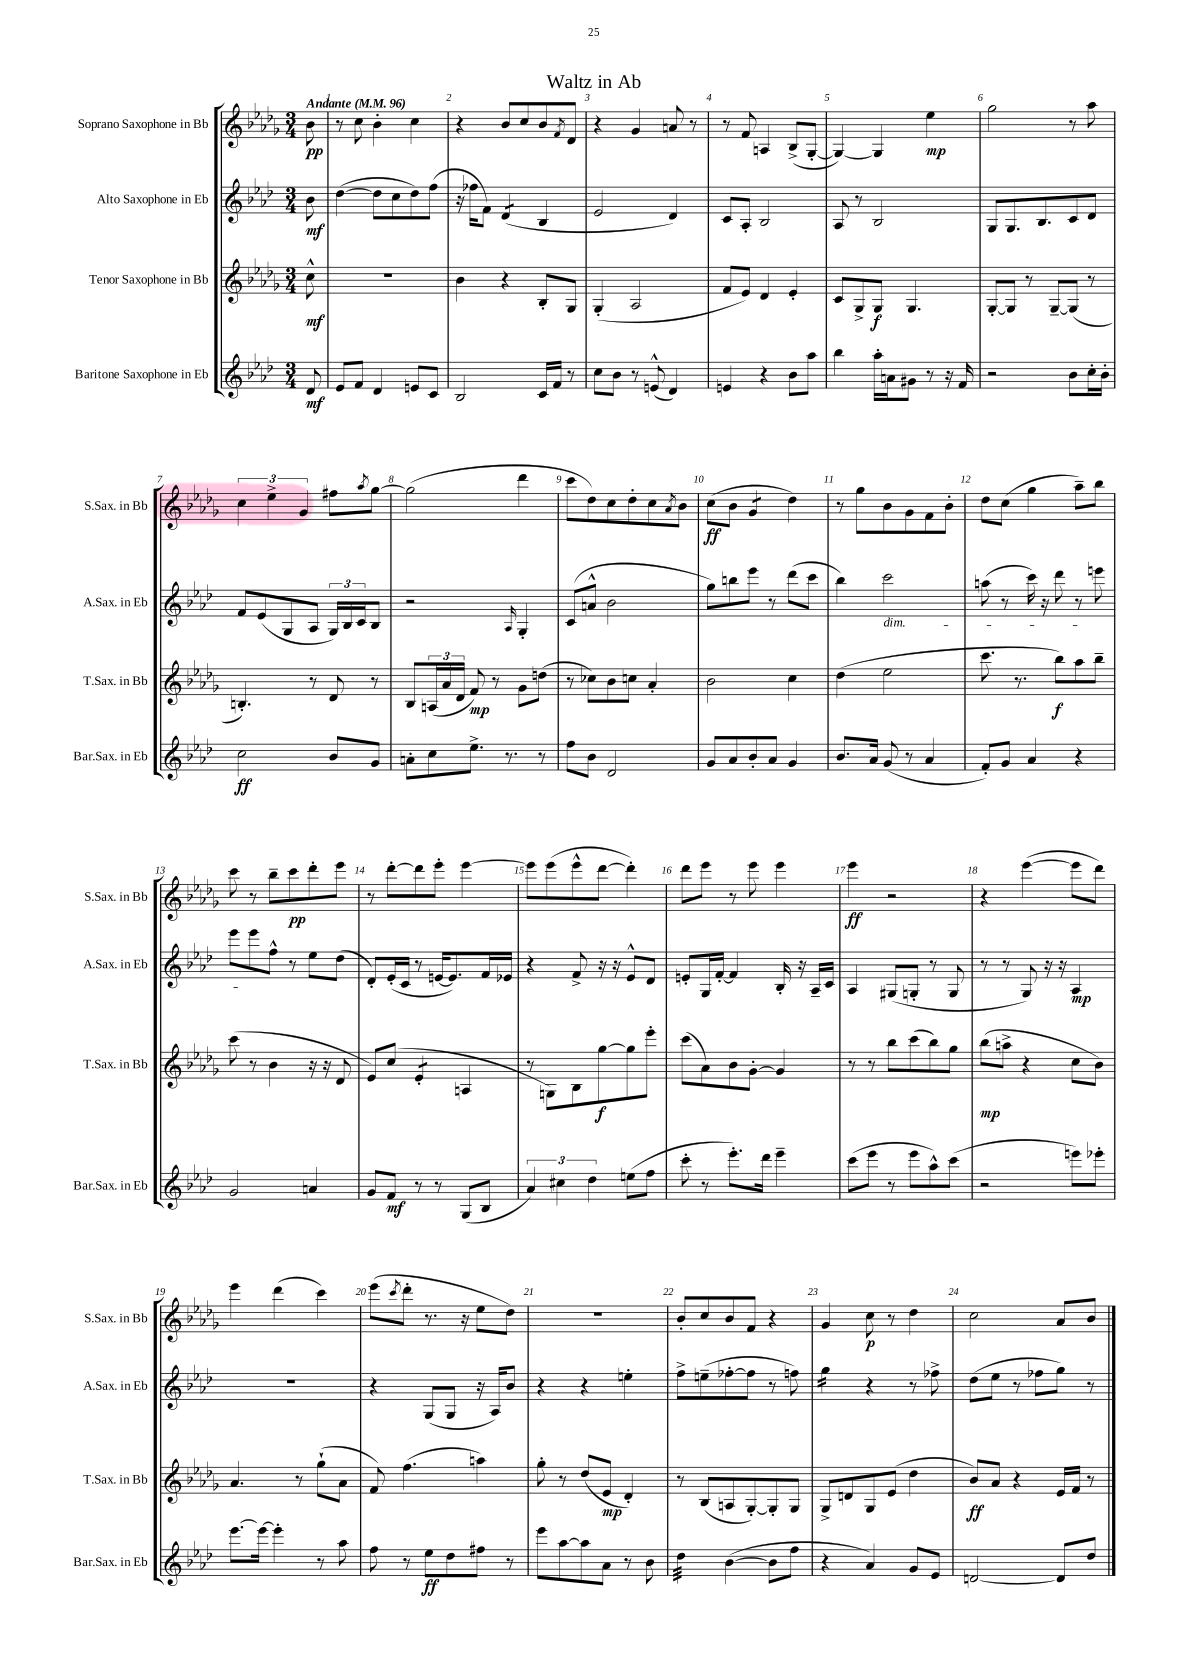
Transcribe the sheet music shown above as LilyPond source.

\header { title = "Waltz in Ab" }
<<
\new StaffGroup <<
\new Staff = "s0" \with { instrumentName = "Soprano Saxophone in Bb" shortInstrumentName = "S.Sax. in Bb" } {
    \clef treble \key des \major \numericTimeSignature \time 3/4 \partial 8 \tempo "Andante" 4 = 96
    bes'8\pp |
    r8 c''8 bes'4-. c''4 |
    r4 bes'8 c''8 bes'8 \acciaccatura { f'8 } des'8 |
    r4 ges'4 a'8 r8 |
    r8 f'8 a4 bes8->( ges8~-. |
    ges4~) ges4 ees''4\mp |
    ges''2 r8 aes''8 |
    \tuplet 3/2 { c''4 ees''4-> ges'4 } fis''8 \acciaccatura { aes''8 } ges''8~ |
    ges''2( des'''4 |
    c'''8 des''8) c''8 des''8-. c''8 \acciaccatura { aes'8 } bes'8 |
    c''8\ff( bes'8 ges'4:8 des''4) |
    r8 ges''8 bes'8 ges'8 f'8 bes'8-. |
    des''8 c''8( ges''4 aes''8--) bes''8 |
    c'''8 r8 bes''8-- c'''8\pp des'''8-. ees'''8 |
    r8 des'''8~-. des'''8 ees'''8-. ees'''4~ |
    ees'''8 ees'''8( ees'''8-^ des'''8~ des'''4-.) |
    des'''8 ees'''8 r8 ees'''8 ees'''4 |
    ees'''4\ff r2 |
    r4 ees'''4~( ees'''8 des'''8) |
    ees'''4 des'''4( c'''4) |
    ees'''8( \acciaccatura { c'''8 } des'''8-. r8. r16 ees''8 des''8) |
    R2. |
    bes'8-. c''8 bes'8 f'8 r4 |
    ges'4 c''8\p r8 des''4 |
    c''2 aes'8 bes'8 \bar "|." |
}
\new Staff = "s1" \with { instrumentName = "Alto Saxophone in Eb" shortInstrumentName = "A.Sax. in Eb" } {
    \clef treble \key aes \major \numericTimeSignature \time 3/4 \partial 8
    bes'8\mf |
    des''4~( des''8 c''8 des''8) f''8( |
    r16 fes''16 f'8) des'4:8( bes4 |
    ees'2 des'4) |
    c'8 aes8-. bes2 |
    aes8 r8 bes2 |
    g8 g8. bes8. c'8 des'8 |
    f'8 ees'8( g8 aes8 \tuplet 3/2 { g16) bes16 c'16 } bes8 |
    r2 \grace { aes16 } g4-. |
    c'8( a'8-^ bes'2 |
    g''8) b''8 ees'''8 r8 des'''8( c'''8 |
    bes''4) c'''2\dim |
    a''8( r8 c'''16) r16 des'''8 r8 e'''8 |
    ees'''8\! ees'''8 f''8-^ r8 ees''8 des''8( |
    des'8-.) ees'16-.( c'16 r8 e'16~ e'8.) f'16 ees'16 |
    r4 f'8-> r16 r16 ees'8-^ des'8 |
    e'8-. g16 f'16~-. f'4 bes16-. r16 aes16-- c'16 |
    aes4 gis8( g8-. r8 g8 |
    r8 r8 g8) r16 r16 aes4\mp |
    R2. |
    r4 g8( g8 r16 aes16) bes'8 |
    r4 r4 e''4-. |
    f''8-> e''8--( fes''8~-. fes''8 r8 f''8) |
    g''4:16 r4 r8 fes''8-> |
    des''8( ees''8 r8 fes''8 g''8) r8 \bar "|." |
}
\new Staff = "s2" \with { instrumentName = "Tenor Saxophone in Bb" shortInstrumentName = "T.Sax. in Bb" } {
    \clef treble \key des \major \numericTimeSignature \time 3/4 \partial 8
    c''8-^\mf |
    R2. |
    bes'4 r4 bes8-. ges8 |
    ges4-.( aes2 |
    f'8 ees'8) des'4 ees'4-. |
    c'8 ges8-> ges8\f ges4. |
    ges8~-. ges8 r8 ges8~-- ges8( r8 |
    b4.-.) r8 des'8 r8 |
    bes8 \tuplet 3/2 { a16( aes'16 des'16 } f'8\mp) r8 ges'8 d''8( |
    r8 ces''8) bes'8 c''8 aes'4-. |
    bes'2 c''4 |
    des''4( ees''2 |
    c'''8. r8. bes''8\f) aes''8 bes''8-- |
    c'''8( r8 bes'4 r16 r16 des'8 |
    ees'8) c''8( ees'4:8-. a4 |
    r8 g8) bes8 ges''8~\f ges''8 ees'''8-. |
    c'''8( aes'8) bes'8 ges'8~-. ges'4 |
    r8 r8 bes''8 c'''8( bes''8) ges''8 |
    bes''8\mp( a''8-> r4 c''8 bes'8) |
    aes'4. r8 ges''8-!( aes'8 |
    f'8) f''4.( a''4) |
    ges''8-. r8 des''8( ees'8\mp des'4-.) |
    r8 bes8( a8 ges8~-.) ges8-. ges8 |
    ges8-> d'8 ges8 ees'8( des''4 |
    bes'8\ff) aes'8 r4 ees'16 f'16 r8 \bar "|." |
}
\new Staff = "s3" \with { instrumentName = "Baritone Saxophone in Eb" shortInstrumentName = "Bar.Sax. in Eb" } {
    \clef treble \key aes \major \numericTimeSignature \time 3/4 \partial 8
    des'8\mf |
    ees'8 f'8 des'4 e'8 c'8 |
    bes2 c'16 f'16 r8 |
    c''8 bes'8 r8 e'8-^( des'4) |
    e'4 r4 bes'8 aes''8 |
    bes''4 aes''16-. a'16 gis'8 r8 r16 f'16 |
    r2 bes'8 c''16-. bes'16-. |
    c''2\ff bes'8 g'8 |
    a'8-. c''8 ees''8.-> r8. r8 |
    f''8 bes'8 des'2 |
    g'8 aes'8 bes'8-. aes'8 g'4 |
    bes'8. aes'16 g'8( r8 aes'4 |
    f'8-.) g'8 aes'4 r4 |
    g'2 a'4 |
    g'8 f'8\mf r8 r8 g8( bes8 |
    \tuplet 3/2 { aes'4) cis''4 des''4 } e''8( f''8 |
    c'''8-. r8 ees'''8.-.) des'''16 ees'''4-- |
    c'''8( ees'''8 r8 ees'''8 aes''8-^) c'''8( |
    r2 e'''8) ees'''8-. |
    ees'''8.~ ees'''16~ ees'''4-. r8 aes''8 |
    f''8 r8 ees''8\ff des''8 fis''8 r8 |
    ees'''8 aes''8~ aes''8 aes'8 r8 bes'8 |
    des''4:32 bes'4~( bes'8 f''8 |
    r4 aes'4) g'8 ees'8 |
    d'2~ d'8 des''8 \bar "|." |
}
>>
>>
\layout { \context { \Score \override BarNumber.break-visibility = ##(#f #t #t) barNumberVisibility = #all-bar-numbers-visible } }
